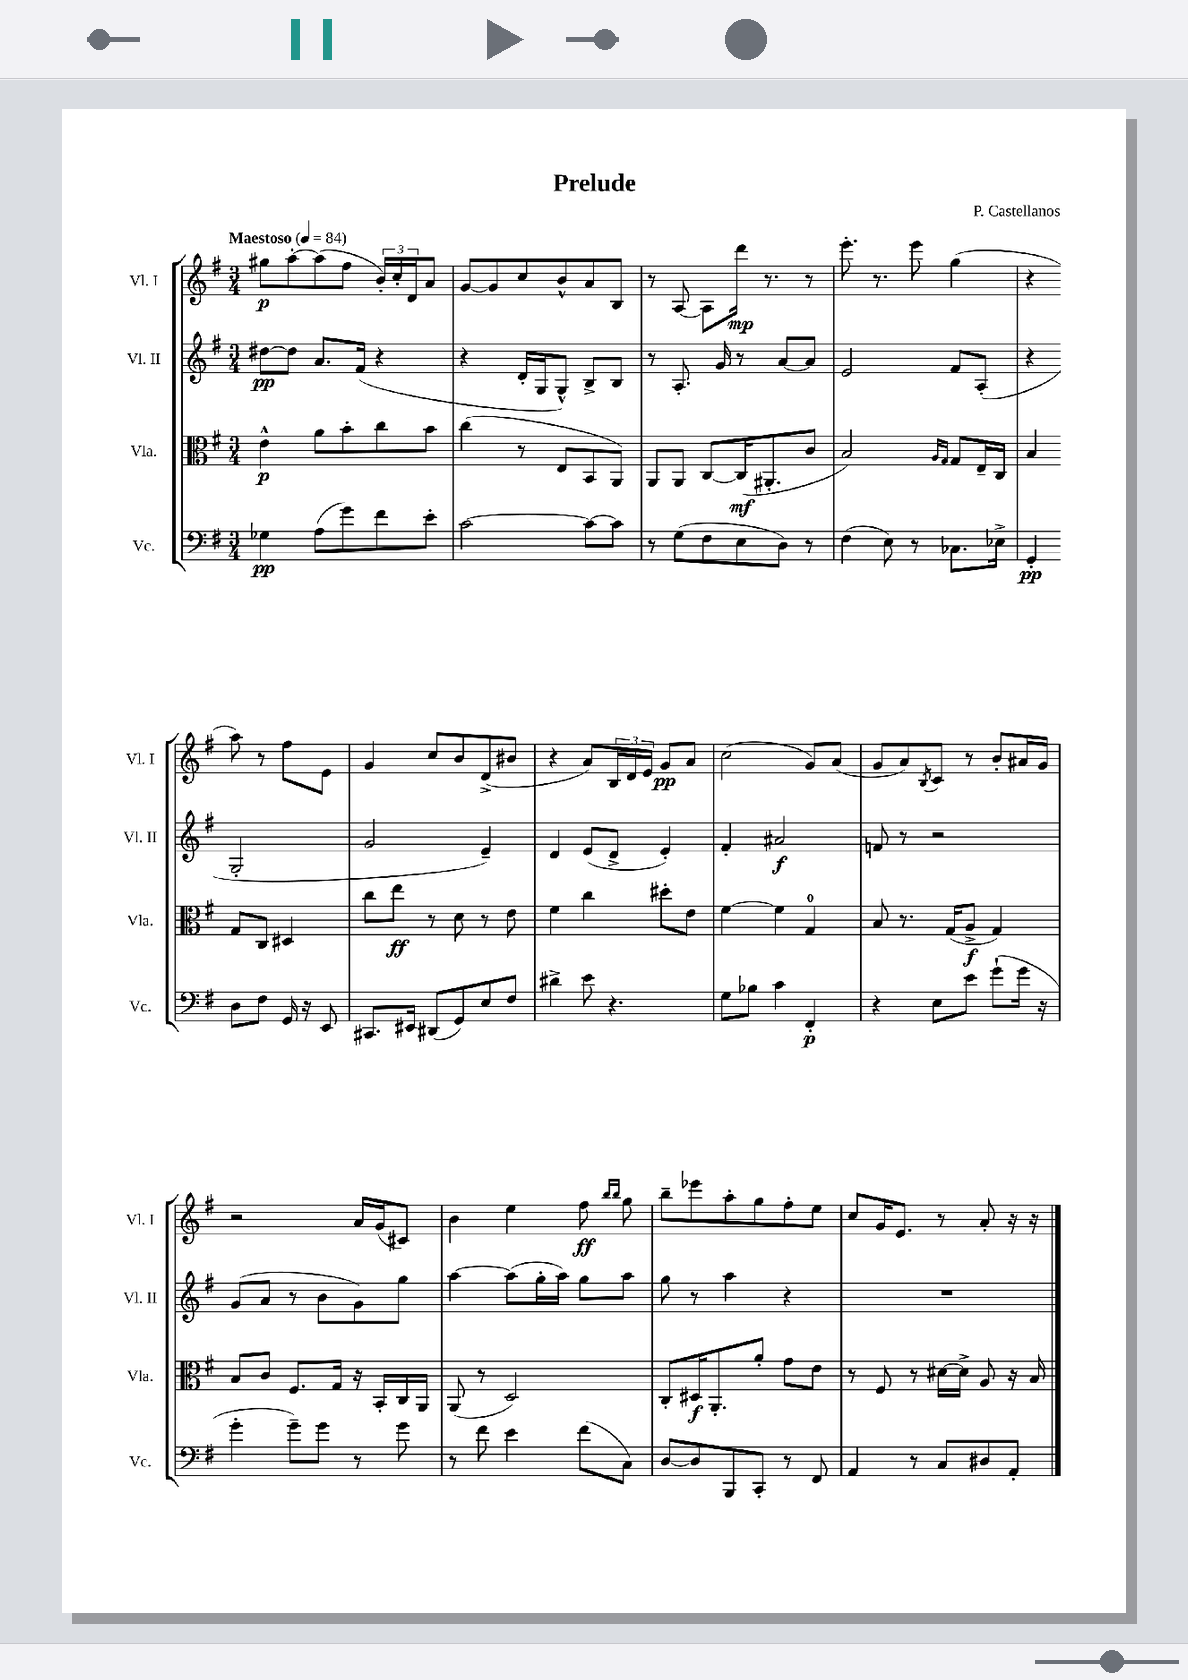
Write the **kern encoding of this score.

**kern	**dynam	**kern	**dynam	**kern	**dynam	**kern	**dynam
*part4	*part4	*part3	*part3	*part2	*part2	*part1	*part1
*staff4	*staff4	*staff3	*staff3	*staff2	*staff2	*staff1	*staff1
*I"Vc.	*	*I"Vla.	*	*I"Vl. II	*	*I"Vl. I	*
*I'Vc.	*	*I'Vla.	*	*I'Vl. II	*	*I'Vl. I	*
*clefF4	*	*clefC3	*	*clefG2	*	*clefG2	*
*k[f#]	*	*k[f#]	*	*k[f#]	*	*k[f#]	*
*M3/4	*	*M3/4	*	*M3/4	*	*M3/4	*
*MM84	*	*MM84	*	*MM84	*	*MM84	*
=1	=1	=1	=1	=1	=1	=1	=1
!	!	!	!	!	!	!LO:TX:a:B:t=Maestoso	!
4G-X\	pp	4e^^\	p	[8dd#X\L	pp	8gg#X\L	p
.	.	.	.	8dd#\J]	.	[8aa'\	.
(8A\L	.	8a\L	.	8.a/L	.	(8aa\]	.
8g\)	.	8b'\	.	.	.	8ff#\J	.
.	.	.	.	(16f#/Jk	.	.	.
8f#\	.	8cc\	.	4r	.	24b'/LL)	.
.	.	.	.	.	.	24cc'/	.
.	.	.	.	.	.	24d/J	.
8e'\J	.	8b\J	.	.	.	8a/J	.
=2	=2	=2	=2	=2	=2	=2	=2
[2c\	.	(4cc\	.	4r	.	[8g/L	.
.	.	.	.	.	.	8g/]	.
.	.	8r	.	16d'/LL	.	8cc/	.
.	.	.	.	16G/J	.	.	.
.	.	8E/L	.	8G^^/J)	.	8b^^/	.
8c\L_	.	8BB/	.	8B^/L	.	8a/	.
8c\J]	.	8AA/J)	.	8B/J	.	8B/J	.
=3	=3	=3	=3	=3	=3	=3	=3
8r	.	8AA/L	.	8r	.	8r	.
(8G\L	.	8AA/J	.	8.A'/	.	[8A/	.
8F#\	.	[8C/L	.	.	.	8A\L]	.
.	.	.	.	16g/	.	.	.
8E\	.	(16C/K]	mf	8r	.	16ddd\Jk	mp
.	.	8.AA#X'/	.	.	.	8.r	.
8D\J)	.	.	.	[8a/L	.	.	.
8r	.	8c/J	.	8a/J]	.	8r	.
=4	=4	=4	=4	=4	=4	=4	=4
(4F#\	.	2B/)	.	2e/	.	8.eee'\	.
.	.	.	.	.	.	8.r	.
8E\)	.	.	.	.	.	.	.
8r	.	.	.	.	.	8eee\	.
.	.	16qqA/LL	.	.	.	.	.
.	.	16qqG/JJ	.	.	.	.	.
8.C-X\L	.	8G/L	.	8f#/L	.	(4gg\	.
.	.	16E~/L	.	(8A'/J	.	.	.
16E-X^\Jk	.	16C/JJ	.	.	.	.	.
=5	=5	=5	=5	=5	=5	=5	=5
4GG'/	pp	4B/	.	4r	.	4r	.
8D\L	.	8G/L	.	2G'/	.	8aa\)	.
8F#\J	.	8C/J	.	.	.	8r	.
16GG/	.	4D#X/	.	.	.	8ff#\L	.
16r	.	.	.	.	.	.	.
8EE/	.	.	.	.	.	8e\J	.
!!LO:LB:g=z
=6	=6	=6	=6	=6	=6	=6	=6
8.CC#X/L	.	8cc\L	.	2g/	.	4g/	.
.	.	8ee\J	ff	.	.	.	.
16EE#X/Jk	.	.	.	.	.	.	.
(8DD#X/L	.	8r	.	.	.	8cc/L	.
8GG/)	.	8d\	.	.	.	8b/	.
8E/	.	8r	.	4e~/)	.	(8d^/	.
8F#/J	.	8e\	.	.	.	8b#X/J	.
=7	=7	=7	=7	=7	=7	=7	=7
4d#X^\	.	4f#\	.	4d/	.	4r	.
8e\	.	4cc\	.	(8e/L	.	8a/L)	.
4.r	.	.	.	8d^/J	.	24B/L	.
.	.	.	.	.	.	24d/	.
.	.	.	.	.	.	24e/JJ	.
.	.	8dd#X'\L	.	4e'/)	.	8g/L	pp
.	.	8e\J	.	.	.	8a/J	.
=8	=8	=8	=8	=8	=8	=8	=8
8G\L	.	[4f#\	.	4f#'/	.	(2cc\	.
8B-X\J	.	.	.	.	.	.	.
4c\	.	4f#\]	.	2a#X/	f	.	.
4FF#'/	p	4G/	.	.	.	8g/L)	.
.	.	.	.	.	.	(8a/J	.
=9	=9	=9	=9	=9	=9	=9	=9
4r	.	8B/	.	8fn/	.	8g/L	.
.	.	8.r	.	8r	.	8a/)	.
.	.	.	.	.	.	8qB/	.
8E\L	.	.	.	2r	.	8c/J	.
.	.	(16G/KL	.	.	.	.	.
8e\J	.	8A^/J	f	.	.	8r	.
(8g`\L	.	4G/)	.	.	.	8b'/L	.
16g\Jk	.	.	.	.	.	16a#X/L	.
16r	.	.	.	.	.	16g/JJ	.
!!LO:LB:g=z
=10	=10	=10	=10	=10	=10	=10	=10
4g'\	.	8B/L	.	(8g/L	.	2r	.
.	.	8c/J	.	8a/J	.	.	.
8g~\L)	.	8.F#/L	.	8r	.	.	.
8g\J	.	.	.	8b\L	.	.	.
.	.	16G/Jk	.	.	.	.	.
8r	.	16r	.	8g\)	.	16a/LL	.
.	.	16BB'/LL	.	.	.	(16g/J	.
8g\	.	16C/	.	8gg\J	.	8c#X/J)	.
.	.	16AA/JJ	.	.	.	.	.
=11	=11	=11	=11	=11	=11	=11	=11
8r	.	(8AA/	.	[4aa\	.	4b\	.
8f#\	.	8r	.	.	.	.	.
4e\	.	2D/)	.	(8aa\L]	.	4ee\	.
.	.	.	.	16gg'\L	.	.	.
.	.	.	.	16aa\JJ)	.	.	.
(8f#\L	.	.	.	8gg\L	.	8ff#\	ff
.	.	.	.	.	.	16qqbb/LL	.
.	.	.	.	.	.	16qqbb/JJ	.
8C\J)	.	.	.	8aa\J	.	8gg\	.
=12	=12	=12	=12	=12	=12	=12	=12
[8D/L	.	8C'/L	.	8gg\	.	8bb~\L	.
8D/]	.	16D#X/K	f	8r	.	8eee-X\	.
.	.	8.AA'/	.	.	.	.	.
8BBB/	.	.	.	4aa\	.	8aa'\	.
8CC'/J	.	8a'/J	.	.	.	8gg\	.
8r	.	8g\L	.	4r	.	8ff#'\	.
8FF#/	.	8e\J	.	.	.	8ee\J	.
=13	=13	=13	=13	=13	=13	=13	=13
4AA/	.	8r	.	2.r	.	8cc/L	.
.	.	8F#/	.	.	.	16g/K	.
.	.	.	.	.	.	8.e/J	.
8r	.	8r	.	.	.	.	.
8C/L	.	[16d#X\LL	.	.	.	8r	.
.	.	16d#^\JJ]	.	.	.	.	.
8D#X/	.	8A/	.	.	.	8a'/	.
8AA'/J	.	16r	.	.	.	16r	.
.	.	16B/	.	.	.	16r	.
==	==	==	==	==	==	==	==
*-	*-	*-	*-	*-	*-	*-	*-
